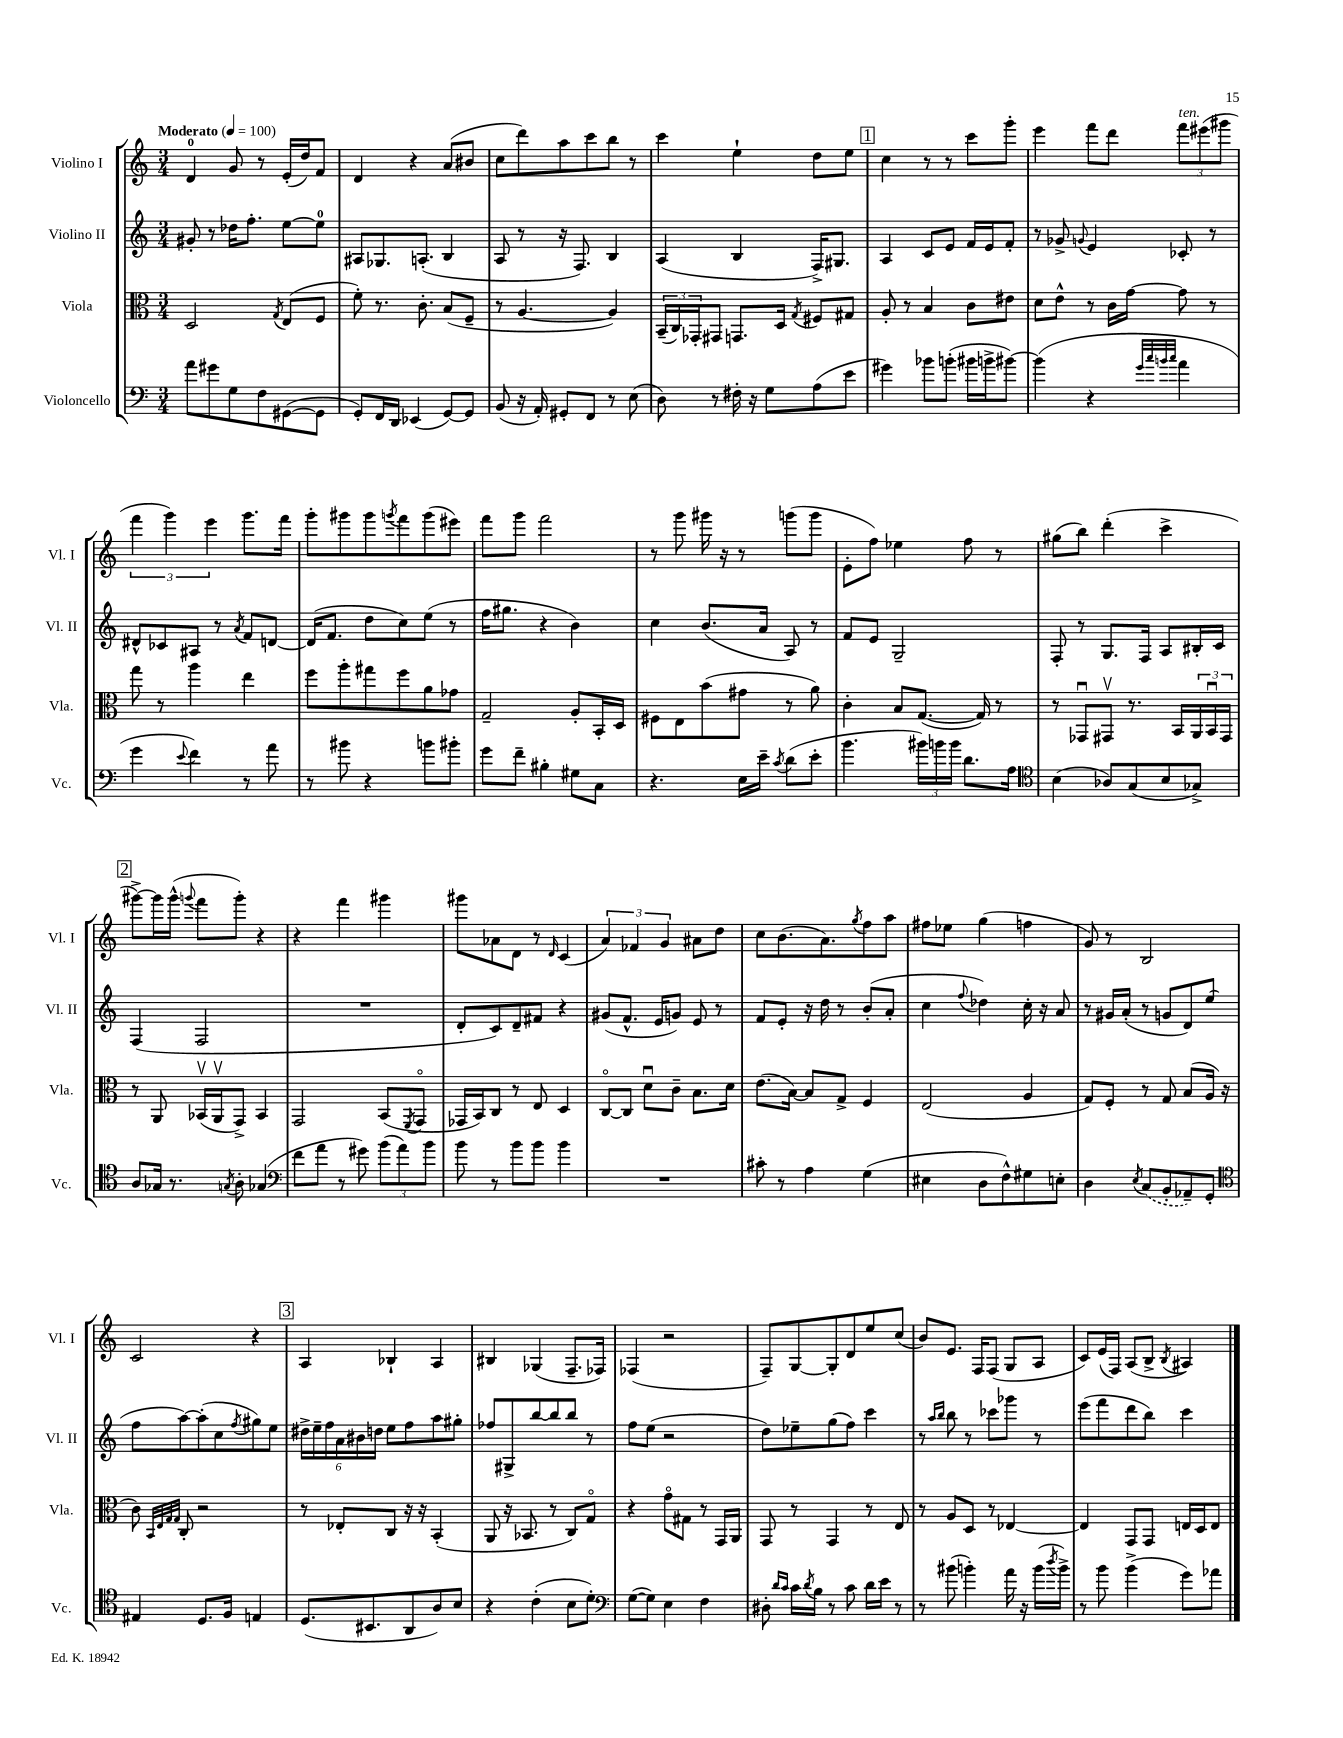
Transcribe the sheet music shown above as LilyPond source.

<<
\new StaffGroup <<
\new Staff = "s0" \with { instrumentName = "Violino I" shortInstrumentName = "Vl. I" } {
    \clef treble \key c \major \numericTimeSignature \time 3/4 \tempo "Moderato" 4 = 100
    d'4-0 g'8 r8 e'16-.( d''16) f'8 |
    d'4 r4 a'8( bis'8 |
    c''8 d'''8) a''8 c'''8 b''8 r8 |
    c'''4 e''4-! d''8 e''8 |
    \mark \markup { \box "1" } c''4 r8 r8 c'''8 g'''8-. |
    e'''4 f'''8 d'''8 \tuplet 3/2 { f'''8^\markup { \italic "ten." } eis'''8( gis'''8 } |
    \tuplet 3/2 { f'''4 g'''4) e'''4 } g'''8. f'''16 |
    g'''8-. gis'''8 gis'''8 \acciaccatura { g'''8 } f'''8 g'''8( eis'''8) |
    f'''8 g'''8 f'''2 |
    r8 g'''8 gis'''16 r16 r8 g'''8( g'''8 |
    e'8-. f''8) ees''4 f''8 r8 |
    gis''8( b''8) d'''4-.( c'''4-> |
    \mark \markup { \box "2" } gis'''8~->) gis'''16 gis'''16-^( \appoggiatura { g'''8 } f'''8 g'''8-.) r4 |
    r4 f'''4 gis'''4 |
    gis'''8 aes'8 d'8 r8 \grace { d'16 } c'4( |
    \tuplet 3/2 { a'4) fes'4 g'4 } ais'8 d''8 |
    c''8 b'8.( a'8.) \acciaccatura { g''8 } f''8 a''8 |
    fis''8 ees''8 g''4( f''4 |
    g'8) r8 b2 |
    c'2 r4 |
    \mark \markup { \box "3" } a4 bes4-! a4 |
    bis4 ges4( f8.-- fes16) |
    fes4( r2 |
    f8--) g8~ g8-. d'8 e''8 c''8( |
    b'8) e'8. f16 f8( g8 a8 |
    c'8) e'16( f16) a8( b8-> \acciaccatura { b8 } ais4) \bar "|." |
}
\new Staff = "s1" \with { instrumentName = "Violino II" shortInstrumentName = "Vl. II" } {
    \clef treble \key c \major \numericTimeSignature \time 3/4
    gis'8-. r8 des''16 f''8.-. e''8~ e''8-0 |
    ais8 ges8. a8.-.( b4 |
    a8 r8 r16 f8.) b4 |
    a4( b4 f16->) gis8. |
    \mark \markup { \box "1" } a4 c'8 e'8 f'16 e'16 f'8-. |
    r8 ges'8-> \appoggiatura { g'8 } e'4 ces'8-. r8 |
    dis'8-^ ces'8 ais8 r8 \acciaccatura { a'8 } f'8 d'8~ |
    d'16( f'8. d''8 c''8) e''8( r8 |
    f''16 gis''8. r4 b'4) |
    c''4 b'8.( a'16 a8) r8 |
    f'8 e'8 g2-- |
    f8-. r8 g8. f16 a8 bis16-. c'16 |
    \mark \markup { \box "2" } f4( f2 |
    R2. |
    d'8-. c'8) d'8-- fis'8 r4 |
    gis'8( f'8.-^ e'16 g'8) e'8 r8 |
    f'8 e'8-. r16 d''16 r8 b'8-.( a'8-. |
    c''4 \appoggiatura { f''8 } des''4) c''16-. r16 a'8 |
    r8 gis'16 a'16-.( r8 g'8 d'8) e''8( |
    f''8 a''8~) a''8-.( c''8 \acciaccatura { f''8 } gis''8) e''8 |
    \mark \markup { \box "3" } \tuplet 6/4 { dis''16-> e''16-- f''16 a'16 bis'16 d''16 } e''8 f''8 a''8 gis''8-. |
    fes''8 gis8-> b''8~ b''8 b''8 r8 |
    f''8 e''8( r2 |
    d''8) ees''8-- g''8( f''8) c'''4 |
    r8 \grace { a''16 b''16 } b''8 r8 ces'''8 ges'''8 r8 |
    e'''8( f'''8 d'''8 b''8) c'''4 \bar "|." |
}
\new Staff = "s2" \with { instrumentName = "Viola" shortInstrumentName = "Vla." } {
    \clef alto \key c \major \numericTimeSignature \time 3/4
    d2 \acciaccatura { g8 } e8( f8 |
    f'8-.) r8. c'8.-. b8( f8-- |
    r8 a4.~ a4) |
    \tuplet 3/2 { b,16--( c16) ges,16-. } gis,8 g,8. d16 \acciaccatura { g8 } fis8 gis8 |
    \mark \markup { \box "1" } a8-. r8 b4 c'8 eis'8 |
    d'8 e'8-^ r8 c'16 g'16~ g'8 r8 |
    g''8 r8 a''4 e''4 |
    f''8 a''8-. gis''8 f''8 a'8 ges'8 |
    g2-- a8-. b,16-. d16 |
    fis8 e8 b'8( gis'8 r8 a'8) |
    c'4-. b8 g8.~( g16) r8 |
    r8 ges,8\downbow gis,8\upbow r8. b,16 \tuplet 3/2 { a,16 b,16\downbow gis,16 } |
    \mark \markup { \box "2" } r8 a,8 bes,16\upbow( a,16\upbow g,8->) bes,4 |
    g,2 b,8( \acciaccatura { f,8 } g,8\flageolet |
    ges,16 b,16) c8 r8 e8 d4 |
    c8~\flageolet c8 d'8\downbow c'8-- b8. d'16 |
    e'8.( b16~) b8 g8-> f4 |
    e2( a4 |
    g8) f8-. r8 g8 b8( a16 r16 |
    c'8) \grace { b,32 e32 g32 g32 } c8-. r2 |
    \mark \markup { \box "3" } r8 ees8-. c8 r16 r16 b,4-.( |
    a,8 r16 bes,8. r8 c8) g8\flageolet |
    r4 g'8\flageolet gis8 r8 g,16 a,16 |
    g,8 r8 g,4 r8 e8 |
    r8 a8 d8 r8 ees4~ |
    ees4 g,8 g,8 e16 d16 e8 \bar "|." |
}
\new Staff = "s3" \with { instrumentName = "Violoncello" shortInstrumentName = "Vc." } {
    \clef bass \key c \major \numericTimeSignature \time 3/4
    a'8 gis'8 g8 f8 gis,8~( gis,8 |
    g,8-.) f,16 d,16 ees,4( g,8~) g,8 |
    b,8( r16 a,16-.) gis,8-. f,8 r8 e8( |
    d8) r8 fis16-. r16 g8 a8( e'8 |
    \mark \markup { \box "1" } gis'4) bes'8 b'8-.( bis'16 b'16-> bis'8~) |
    bis'4( r4 \grace { g'32 c''32 b'32 c''32 } a'4 |
    g'4 \appoggiatura { e'8 } f'4) r8 a'8 |
    r8 bis'8 r4 b'8 bis'8-. |
    g'8 f'8-- bis4-. gis8 c8 |
    r4. e16 e'16-- \acciaccatura { c'8 } d'8( e'8-. |
    b'4. \tuplet 3/2 { bis'16) b'16 b'16 } d'8. a16 |
    \clef tenor b4( aes8) g8( b8 ges8->) |
    \mark \markup { \box "2" } a8 ges16 r8. \acciaccatura { g8 } a8-. ges4( |
    \clef bass f'8 a'8 r8 gis'8) \tuplet 3/2 { b'8( a'8) b'8 } |
    b'8 r8 b'8 b'8 b'4 |
    R2. |
    cis'8-. r8 a4 g4( |
    eis4 d8 f8-^) gis8 e8-. |
    d4 \acciaccatura { e8 } \once \slurDashed c8( b,8-. aes,8--) g,8-. |
    \clef tenor eis4 d8. f16 e4 |
    \mark \markup { \box "3" } d8.( bis,8. a,8 a8) b8 |
    r4 c'4-.( b8 d'8-.) |
    \clef bass g8~( g8) e4 f4 |
    dis8-. \grace { d'16 c'16 } c'16 \acciaccatura { d'8 } b16 r8 c'8 d'16 e'16 r8 |
    r8 bis'8( b'4-.) a'16 r16 b'16( \acciaccatura { d''8 } b'16->) |
    r8 b'8 b'4->( g'8) aes'8 \bar "|." |
}
>>
>>
\layout { \context { \Score \remove "Bar_number_engraver" } }
